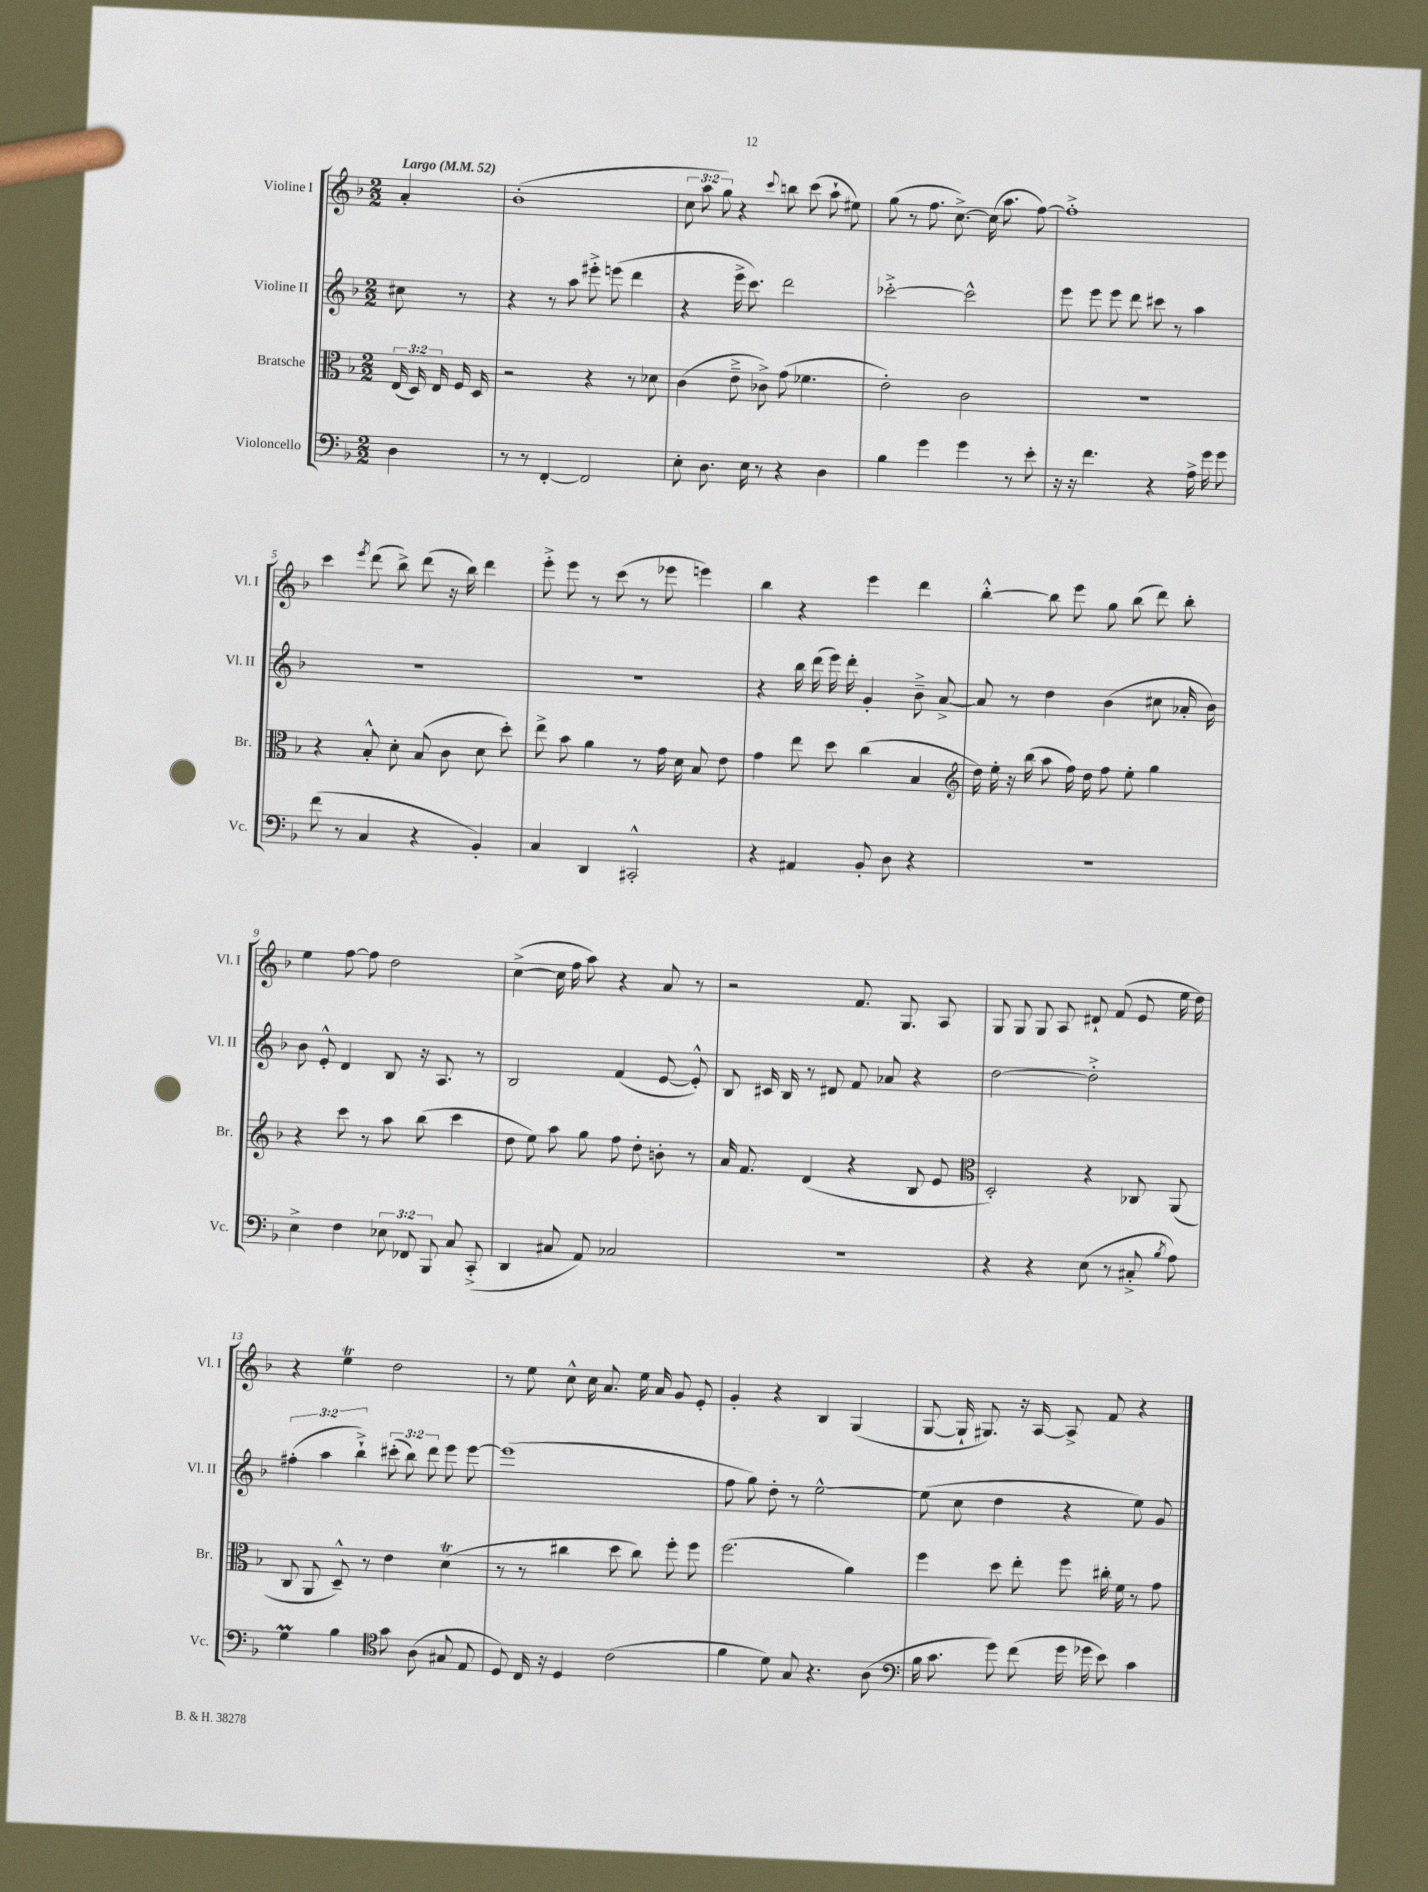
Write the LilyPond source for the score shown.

<<
\new StaffGroup <<
\new Staff = "s0" \with { instrumentName = "Violine I" shortInstrumentName = "Vl. I" } {
    \clef treble \key f \major \numericTimeSignature \time 2/2 \override Staff.TupletNumber.text = #tuplet-number::calc-fraction-text \partial 4 \tempo "Largo" 4 = 52
    \autoBeamOff a'4-. |
    bes'1-.( |
    \tuplet 3/2 { c''8 a''8 g''8) } r4 \appoggiatura { c'''8 } b''8 c'''8( a''8-! eis''8) |
    g''8( r8 f''8. c''8.~->) c''16( a''8. f''8~) |
    f''1-.-> |
    c'''4 \acciaccatura { e'''8 } d'''8( bes''8->) d'''8( r16 bes''16) d'''4 |
    e'''8-.-> e'''8 r8 c'''8( r8 ees'''8 e'''4) |
    bes''4 r4 e'''4 d'''4 |
    bes''4~-.-^ bes''8 e'''8 g''8 bes''8( d'''8) bes''8-. |
    e''4 f''8~ f''8 d''2 |
    c''4~->( c''16 f''16 a''8) r4 a'8 r8 |
    r2 f'8. g8. a8 |
    g8 g8 g8 a8 dis'8-! f'8( e'8 e''16 d''16) |
    r4 e''4\trill d''2 |
    r8 e''8 c''8-^ c''16 a'8. e''16 a'16 g'8 e'8-. |
    g'4-. r4 bes4 g4( |
    g8~ g16-! gis8.) r16 a16~ a8-> f'8 r4 \bar "|." |
}
\new Staff = "s1" \with { instrumentName = "Violine II" shortInstrumentName = "Vl. II" } {
    \clef treble \key f \major \numericTimeSignature \time 2/2 \override Staff.TupletNumber.text = #tuplet-number::calc-fraction-text \partial 4
    \autoBeamOff cis''8 r8 |
    r4 r8 a''8 eis'''8-.-> e'''8( d'''4 |
    r4 e'''16-> c'''8.) d'''2 |
    ces'''2~-.-> ces'''2-^ |
    e'''8 e'''8 e'''8 d'''8 cis'''8 r8 a''4 |
    R1 |
    R1 |
    r4 bes''16 d'''16( e'''16) d'''16-. g'4-. bes'8---> a'8~-> |
    a'8 r8 d''4 bes'4( cis''8 aes'16-. bes'16) |
    bes'8 e'8-.-^ d'4 bes8 r16 a8. r8 |
    bes2 f'4( e'8~ e'8-.-^) |
    bes8 cis'16 bes16 r8 dis'8 f'8 aes'8 r4 |
    d''2~ d''2-.-> |
    \tuplet 3/2 { fis''4-.( a''4 bes''4-!->) } \tuplet 3/2 { cis'''8-.( bes''8) d'''8 } e'''8 e'''8~ |
    e'''1( |
    f''8 g''8) d''8-. r8 e''2~-^ |
    e''8( c''8 d''4 r4 e''8) g'8 \bar "|." |
}
\new Staff = "s2" \with { instrumentName = "Bratsche" shortInstrumentName = "Br." } {
    \clef alto \key f \major \numericTimeSignature \time 2/2 \override Staff.TupletNumber.text = #tuplet-number::calc-fraction-text \partial 4
    \autoBeamOff \tuplet 3/2 { e16( d16) e16 } f16 d16 |
    r2 r4 r8 des'8 |
    c'4( e'8---> ces'8->) g'8( fes'4. |
    e'2-.) c'2 |
    r1 |
    r4 bes8-.-^ d'8-. bes8( c'8 d'8 d''8-.) |
    e''8-> bes'8 a'4 r8 g'16 d'16 bes8 e'8 |
    g'4 e''8 d''8 c''4( bes4 |
    \clef treble d''16) e''16-. r16 bes''16( a''8 f''16) d''16 f''8 e''8-. g''4 |
    r4 c'''8 r8 a''8 bes''8( c'''4 |
    d''8 e''8) a''8 g''8 f''8 d''8-. b'8-. r8 |
    a'16 f'8. d'4( r4 bes8 e'8 |
    \clef alto d2-.) r4 ces8 a,8( |
    c8 a,8 d8---^) r8 e'4 d'4\trill( |
    r8 r8 cis''4 d''8 cis''8) f''8-. f''8 |
    f''2.( a'4) |
    f''4 d''8 e''8-. f''8 cis''16-. f'16 r8 g'8 \bar "|." |
}
\new Staff = "s3" \with { instrumentName = "Violoncello" shortInstrumentName = "Vc." } {
    \clef bass \key f \major \numericTimeSignature \time 2/2 \override Staff.TupletNumber.text = #tuplet-number::calc-fraction-text \partial 4
    \autoBeamOff d4 |
    r8 r8 f,4~-. f,2 |
    e8-. d8. e16 r8 r4 d4 |
    bes4 g'4 g'4 r8 e'8-. |
    r16 r16 f'4. r4 a16-> g'16 g'8 |
    f'8( r8 c4 r4 bes,4-.) |
    c4 d,4 cis,2-.-^ |
    r4 ais,4 bes,8-. d8 r4 |
    R1 |
    e4-> f4 \tuplet 3/2 { ees8 fes,8 bes,,8 } c8 c,8-.->( |
    d,4 cis8 a,8) ces2 |
    r1 |
    r4 r4 e8( r8 cis8-.-> \acciaccatura { bes8 } a8) |
    g4\prall bes4 \clef tenor g'8 a8( gis8 e8 |
    d8) c16 r16 d4 c'2( |
    f'4 d'8) g8 r4. a8( |
    \clef bass bes16 c'8. g'8) f'8( g'16 ges'16 e'8) c'4 \bar "|." |
}
>>
>>
